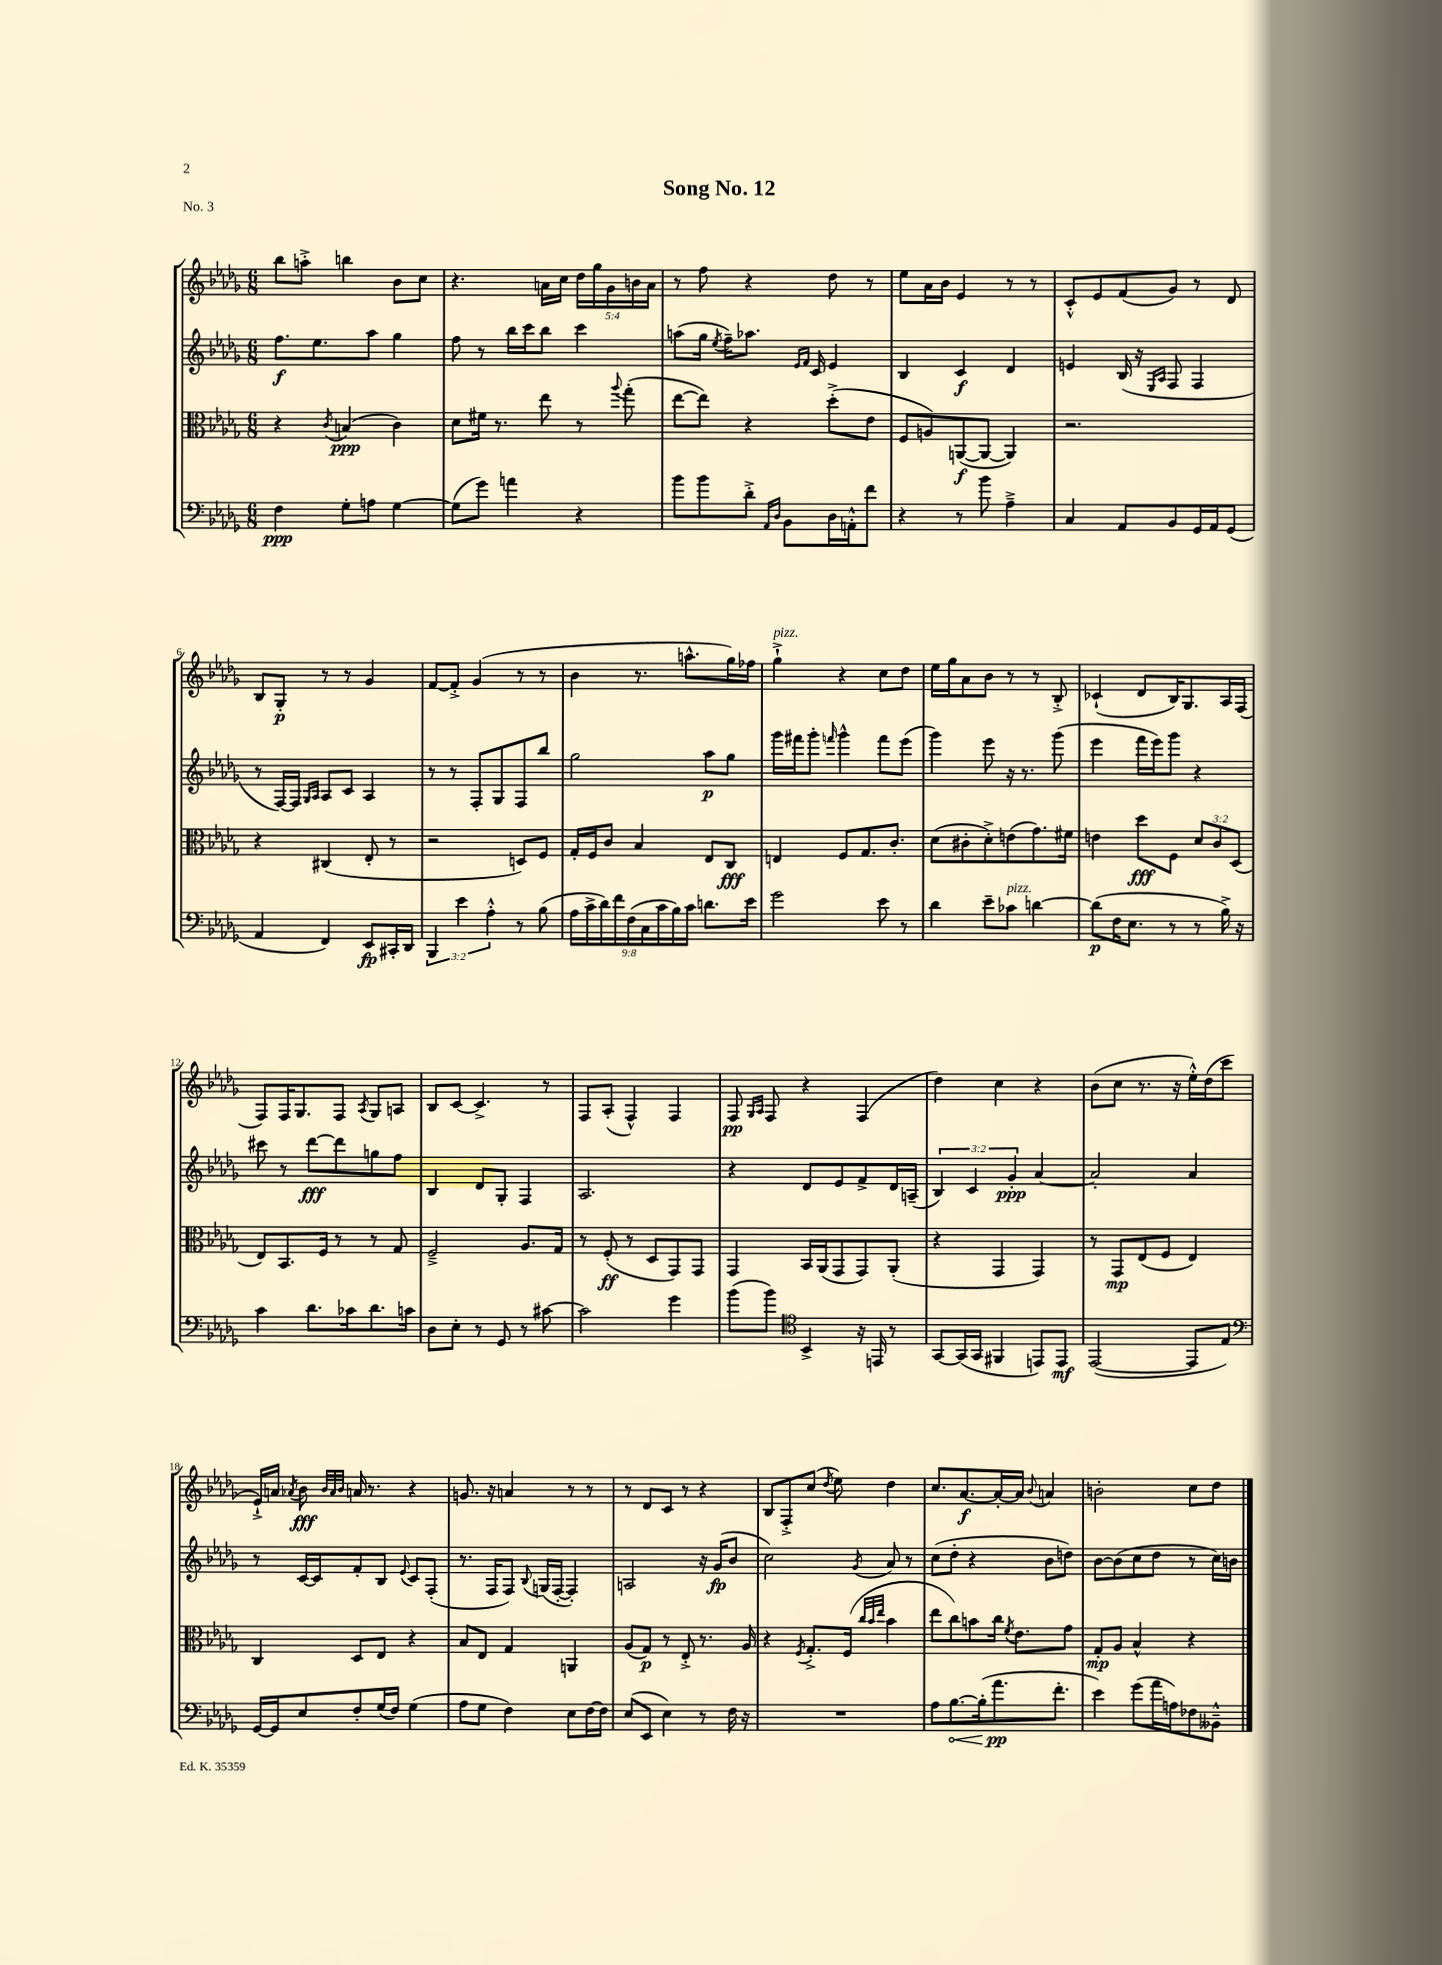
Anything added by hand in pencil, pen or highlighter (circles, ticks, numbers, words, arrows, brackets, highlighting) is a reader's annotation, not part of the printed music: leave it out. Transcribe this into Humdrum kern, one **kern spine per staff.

**kern	**dynam	**kern	**dynam	**kern	**dynam	**kern	**dynam
*part4	*part4	*part3	*part3	*part2	*part2	*part1	*part1
*staff4	*staff4	*staff3	*staff3	*staff2	*staff2	*staff1	*staff1
*clefF4	*	*clefC3	*	*clefG2	*	*clefG2	*
*k[b-e-a-d-g-]	*	*k[b-e-a-d-g-]	*	*k[b-e-a-d-g-]	*	*k[b-e-a-d-g-]	*
*M6/8	*	*M6/8	*	*M6/8	*	*M6/8	*
=1	=1	=1	=1	=1	=1	=1	=1
4F\	ppp	4r	.	8.ff\L	f	8bb-\L	.
.	.	.	.	.	.	8aan'^\J	.
.	.	.	.	8.ee-\	.	.	.
.	.	8qc/	.	.	.	.	.
8G-'\L	.	(4Bn/	ppp	.	.	4bbn\	.
8An\J	.	.	.	8aa-\J	.	.	.
[4G-\	.	4c\)	.	4gg-\	.	8b-\L	.
.	.	.	.	.	.	8cc\J	.
=2	=2	=2	=2	=2	=2	=2	=2
(8G-\L]	.	8d-\L	.	8ff\	.	4.r	.
8g-\J)	.	16f#X\Jk	.	8r	.	.	.
.	.	8.r	.	.	.	.	.
4an\	.	.	.	16bb-\LL	.	.	.
.	.	.	.	16ccc\J	.	.	.
.	.	8ee-\	.	8bb-\J	.	16an\LL	.
.	.	.	.	.	.	16cc\JJ	.
4r	.	8r	.	4ccc\	.	20dd-\LL	.
.	.	.	.	.	.	20gg-\	.
.	.	.	.	.	.	20g-\	.
.	.	8qqaa-/	.	.	.	.	.
.	.	(8gg-'\	.	.	.	.	.
.	.	.	.	.	.	20bn\	.
.	.	.	.	.	.	20a\JJ	.
=3	=3	=3	=3	=3	=3	=3	=3
8b-\L	.	[8ee-\L	.	(8aan\L	.	8r	.
8b-\	.	8ee-\J])	.	16gg-\Jk	.	8ff\	.
.	.	.	.	8qee-/	.	.	.
.	.	.	.	16ff~\KL)	.	.	.
8d-'^\J	.	4r	.	8.aa-X\J	.	4r	.
16qqAA-/LL	.	.	.	.	.	.	.
16qqD-/JJ	.	.	.	.	.	.	.
8BB-\L	.	.	.	.	.	.	.
.	.	.	.	16qqe-/LL	.	.	.
.	.	.	.	16qqf/JJ	.	.	.
.	.	.	.	16c/	.	.	.
16D-\L	.	(8dd-'^\L	.	4e-/	.	8dd-\	.
16AAn'^^\J	.	.	.	.	.	.	.
8f\J	.	8e-\J	.	.	.	8r	.
=4	=4	=4	=4	=4	=4	=4	=4
4r	.	8F/L	.	4B-/	.	8ee-\L	.
.	.	8An/)	.	.	.	16a-\L	.
.	.	.	.	.	.	16b-\JJ	.
8r	.	([8AAn/	f	4c/	f	4e-/	.
8b-\	.	8AA/J_	.	.	.	.	.
4A-~^\	.	4AA/])	.	4d-/	.	8r	.
.	.	.	.	.	.	8r	.
=5	=5	=5	=5	=5	=5	=5	=5
4C/	.	2.r	.	4en/	.	8c'^^/L	.
.	.	.	.	.	.	8e-/	.
8AA-/L	.	.	.	(16B-/	.	(8f/	.
.	.	.	.	16r	.	.	.
.	.	.	.	16qqE-/LL	.	.	.
.	.	.	.	16qqA-/JJ	.	.	.
8BB-/	.	.	.	8F/	.	8g-/J)	.
16GG-/L	.	.	.	4F/	.	8r	.
16AA-/J	.	.	.	.	.	.	.
(8GG-/J	.	.	.	.	.	8d-/	.
!!LO:LB:g=z
=6	=6	=6	=6	=6	=6	=6	=6
4AA-/	.	4r	.	8r	.	8B-/L	.
.	.	.	.	[16F/LL)	.	8G-'/J	p
.	.	.	.	16F/JJ]	.	.	.
.	.	.	.	16qqG-/LL	.	.	.
.	.	.	.	16qqA-/JJ	.	.	.
4FF/)	.	(4C#X/	.	8A-/L	.	8r	.
.	.	.	.	8c/J	.	8r	.
8EE-/L	fp	8E-'/	.	4A-/	.	4g-/	.
16CC#X'/L	.	8r	.	.	.	.	.
16DD-/JJ	.	.	.	.	.	.	.
=7	=7	=7	=7	=7	=7	=7	=7
6BBB-/	.	2r	.	8r	.	[8f/L	.
.	.	.	.	8r	.	8f'^/J]	.
6e-\	.	.	.	.	.	.	.
.	.	.	.	8F'/L	.	(4g-/	.
6A-'^^\	.	.	.	.	.	.	.
.	.	.	.	8G-/	.	.	.
8r	.	8Dn/L)	.	8F/	.	8r	.
(8B-\	.	8F/J	.	8bb-/J	.	8r	.
=8	=8	=8	=8	=8	=8	=8	=8
18A-\LL	.	16G-'/LL	.	2gg-\	.	4b-\	.
18c^\	.	.	.	.	.	.	.
.	.	16F/J	.	.	.	.	.
18d-\)	.	.	.	.	.	.	.
.	.	8c/J	.	.	.	.	.
18f\	.	.	.	.	.	.	.
(18F\	.	.	.	.	.	.	.
.	.	4B-/	.	.	.	8.r	.
18C\	.	.	.	.	.	.	.
18c\	.	.	.	.	.	.	.
18B-\)	.	.	.	.	.	.	.
.	.	.	.	.	.	8.aan^^\L	.
18c\JJ	.	.	.	.	.	.	.
8.dn\L	.	8E-/L	.	8aa-\L	p	.	.
.	.	8C/J	fff	8gg-\J	.	16gg-\L)	.
16e-\Jk	.	.	.	.	.	16ff-X\JJ	.
=9	=9	=9	=9	=9	=9	=9	=9
!	!	!	!	!	!	!LO:TX:a:i:t=pizz.	!
2g-\	.	4En/	.	16ggg-\LL	.	4gg-`^\	.
.	.	.	.	16fff#X\J	.	.	.
.	.	.	.	8ggg-'\J	.	.	.
.	.	.	.	16qqfffn/	.	.	.
.	.	8F/L	.	4ggg-^^\	.	4r	.
.	.	8.G-/	.	.	.	.	.
8e-\	.	.	.	8fff\L	.	8cc\L	.
.	.	8.c'/J	.	.	.	.	.
8r	.	.	.	(8eee-\J	.	8dd-\J	.
=10	=10	=10	=10	=10	=10	=10	=10
4d-\	.	(8d-\L	.	4ggg-\)	.	16ee-\LL	.
.	.	.	.	.	.	16gg-\J	.
.	.	8c#X'\	.	.	.	8a-\	.
8e-~\L	.	8d-'^\)	.	8eee-\	.	8b-\J	.
!LO:TX:a:i:t=pizz.	!	!	!	!	!	!	!
8c-X\J	.	(8en\	.	16r	.	8r	.
.	.	.	.	8.r	.	.	.
[4dn\	.	8.g-\)	.	.	.	8r	.
.	.	.	.	(8ggg-\	.	8B-'^/	.
.	.	16f#X\Jk	.	.	.	.	.
=11	=11	=11	=11	=11	=11	=11	=11
(8d\L]	p	4en\	.	4eee-\	.	(4c-X`/	.
16F\K	.	.	.	.	.	.	.
8.E-\J	.	.	.	.	.	.	.
.	.	8dd-\L	fff	16fff\LL	.	8d-/L	.
.	.	.	.	16eee-\J)	.	.	.
8r	.	8F\J	.	8ggg-\J	.	16B-/K)	.
.	.	.	.	.	.	8.G-/	.
8r	.	12d-/L	.	4r	.	.	.
.	.	12c/	.	.	.	.	.
16B-^\)	.	.	.	.	.	16A-/L	.
.	.	(12D-/J	.	.	.	.	.
16r	.	.	.	.	.	(16F/JJ	.
!!LO:LB:g=z
=12	=12	=12	=12	=12	=12	=12	=12
4c\	.	8E-/L)	.	8ccc#X\	.	8F/L)	.
.	.	8.BB-/	.	8r	.	16F/K	.
.	.	.	.	.	.	8.G-/	.
8.d-\L	.	.	.	[8ddd-\L	fff	.	.
.	.	16F/Jk	.	.	.	.	.
.	.	8r	.	8ddd-\]	.	8F/J	.
16c-X\k	.	.	.	.	.	.	.
.	.	.	.	.	.	8qA-/	.
8.d-\	.	8r	.	8ggn\	.	8G-/L	.
.	.	8G-/	.	8ff\J	.	8An/J	.
16cn\Jk	.	.	.	.	.	.	.
=13	=13	=13	=13	=13	=13	=13	=13
8D-\L	.	2F~^/	.	4B-/	.	8B-/L	.
8E-'\J	.	.	.	.	.	[8c/J	.
8r	.	.	.	8d-/L	.	4.c^/]	.
8GG-/	.	.	.	8G-'/J	.	.	.
8r	.	8.A-/L	.	4F/	.	.	.
[8c#X\	.	.	.	.	.	8r	.
.	.	16G-/Jk	.	.	.	.	.
=14	=14	=14	=14	=14	=14	=14	=14
2c#\]	.	8r	.	2.A-/	.	8F/L	.
.	.	(8F'/	ff	.	.	(8A-'/J	.
.	.	8r	.	.	.	4F^^/)	.
.	.	8D-/L	.	.	.	.	.
4g-\	.	8GG-/)	.	.	.	4F/	.
.	.	8GG-/J	.	.	.	.	.
=15	=15	=15	=15	=15	=15	=15	=15
(8b-\L	.	4GG-/	.	4r	.	8F/	pp
.	.	.	.	.	.	16qqG-/LL	.
.	.	.	.	.	.	16qqA-/JJ	.
8b-\J)	.	.	.	.	.	8F/	.
*clefC4	*	*	*	*	*	*	*
4BB-^/	.	16BB-/LL	.	8d-/L	.	4r	.
.	.	(16AA-/J	.	.	.	.	.
.	.	8GG-/	.	8e-/	.	.	.
16r	.	8GG-/)	.	8f^/	.	(4F/	.
16EEn/	.	.	.	.	.	.	.
8r	.	(8AA-'/J	.	16d-/L	.	.	.
.	.	.	.	(16An~/JJ	.	.	.
=16	=16	=16	=16	=16	=16	=16	=16
[8GG-/L	.	4r	.	6B-/)	.	4dd-\)	.
(16GG-/L]	.	.	.	.	.	.	.
.	.	.	.	6c/	.	.	.
16GG-/JJ	.	.	.	.	.	.	.
4FF#X/	.	4GG-/	.	.	.	4cc\	.
.	.	.	.	6g-'/	ppp	.	.
8EEn/L)	.	4GG-/)	.	[4a-/	.	4r	.
8EE/J	mf	.	.	.	.	.	.
=17	=17	=17	=17	=17	=17	=17	=17
([2EE-/	.	8r	.	2a-'/]	.	(8b-\L	.
.	.	8GG-/L	mp	.	.	8cc\J	.
.	.	(8E-/	.	.	.	8.r	.
.	.	8F/J	.	.	.	.	.
.	.	.	.	.	.	16r	.
8EE-/L]	.	4E-/)	.	4a-/	.	16ee-'^^\LL)	.
.	.	.	.	.	.	(16dd-\J	.
8E-/J)	.	.	.	.	.	8ccc\J	.
!!LO:LB:g=z
=18	=18	=18	=18	=18	=18	=18	=18
*clefF4	*	*	*	*	*	*	*
[16GG-/LL	.	4C/	.	8r	.	16e-`^/LL)	.
16GG-/J]	.	.	.	.	.	16an/JJ	.
.	.	.	.	.	.	8qa-X/	.
8E-/	.	.	.	[16c/LL	.	8b-\	fff
.	.	.	.	16c/J]	.	.	.
.	.	.	.	.	.	32qqb-/LLL	.
.	.	.	.	.	.	32qqa-/	.
.	.	.	.	.	.	32qqb-/JJJ	.
8F'/	.	8D-/L	.	8f'/	.	16an/	.
.	.	.	.	.	.	8.r	.
(16G-/L	.	8E-/J	.	8B-/J	.	.	.
16F/JJ)	.	.	.	.	.	.	.
.	.	.	.	8qqe-/	.	.	.
(4G-\	.	4r	.	8c/L	.	4r	.
.	.	.	.	(8F'/J	.	.	.
=19	=19	=19	=19	=19	=19	=19	=19
8A-\L	.	8B-/L	.	8.r	.	8.gn/	.
8G-\J	.	8E-/J	.	.	.	.	.
.	.	.	.	16F/KL	.	16r	.
4F\)	.	4G-/	.	8F/J)	.	4an/	.
.	.	.	.	8qqB-/	.	.	.
.	.	.	.	(16Gn/LL	.	.	.
.	.	.	.	[16F'/JJ	.	.	.
8E-\L	.	4AAn/	.	4F'/])	.	8r	.
[16F\L	.	.	.	.	.	8r	.
16F\JJ]	.	.	.	.	.	.	.
=20	=20	=20	=20	=20	=20	=20	=20
(8E-/L	.	(8A-/L	.	2An/	.	8r	.
8EE-/J	.	8G-/J)	p	.	.	8d-/L	.
4E-\)	.	8r	.	.	.	8c/J	.
.	.	8E-'^/	.	.	.	8r	.
8r	.	8.r	.	16r	.	4r	.
.	.	.	.	(16g-/KL	fp	.	.
16F\	.	.	.	8b-/J	.	.	.
16r	.	16A-/	.	.	.	.	.
=21	=21	=21	=21	=21	=21	=21	=21
2.r	.	4r	.	2cc\)	.	8B-/L	.
.	.	.	.	.	.	8F'^/	.
.	.	8qF/	.	.	.	.	.
.	.	8.G-'^/L	.	.	.	(8cc/J	.
.	.	.	.	.	.	8qdd-/	.
.	.	.	.	.	.	8ee-\)	.
.	.	(16F/Jk	.	.	.	.	.
.	.	32qqcc/LLL	.	.	.	.	.
.	.	32qqb-/	.	.	.	.	.
.	.	32qqee-/JJJ	.	8qg-/	.	.	.
.	.	4b-\	.	8a-/	.	4dd-\	.
.	.	.	.	8r	.	.	.
=22	=22	=22	=22	=22	=22	=22	=22
8A-\L	.	8ee-\L	.	(8cc\L	.	8.cc/L	.
!	!LO:HP:b	!	!	!	!	!	!
[8.B-\	<	8cc\)	.	8dd-'\J	.	.	.
.	.	.	.	.	.	[8.a-/	f
.	.	8bn\	.	4r	.	.	.
(16B-'\k]	.	.	.	.	.	.	.
8.a-\	pp	16cc\Jk	.	.	.	16a-'/L_	.
.	.	8qf/	.	.	.	.	.
.	.	8.e-\L	.	.	.	16a-/JJ]	.
.	.	.	.	.	.	8qqb-/	.
.	.	.	.	8b-\L	.	4an/	.
8.f'\J	[	.	.	.	.	.	.
.	.	8g-\J	.	8ddn\J)	.	.	.
=23	=23	=23	=23	=23	=23	=23	=23
4e-\)	.	8G-'/L	mp	[8b-\L	.	2bn'\	.
.	.	8A-/J	.	(8b-\]	.	.	.
(8g-\L	.	4B-^^/	.	8cc\	.	.	.
16a-\L	.	.	.	8dd-\J	.	.	.
16An\J)	.	.	.	.	.	.	.
8F-X\	.	4r	.	8r	.	8cc\L	.
8BB--X~^^\J	.	.	.	16cc\LL)	.	8dd-\J	.
.	.	.	.	16bn\JJ	.	.	.
==	==	==	==	==	==	==	==
*-	*-	*-	*-	*-	*-	*-	*-
